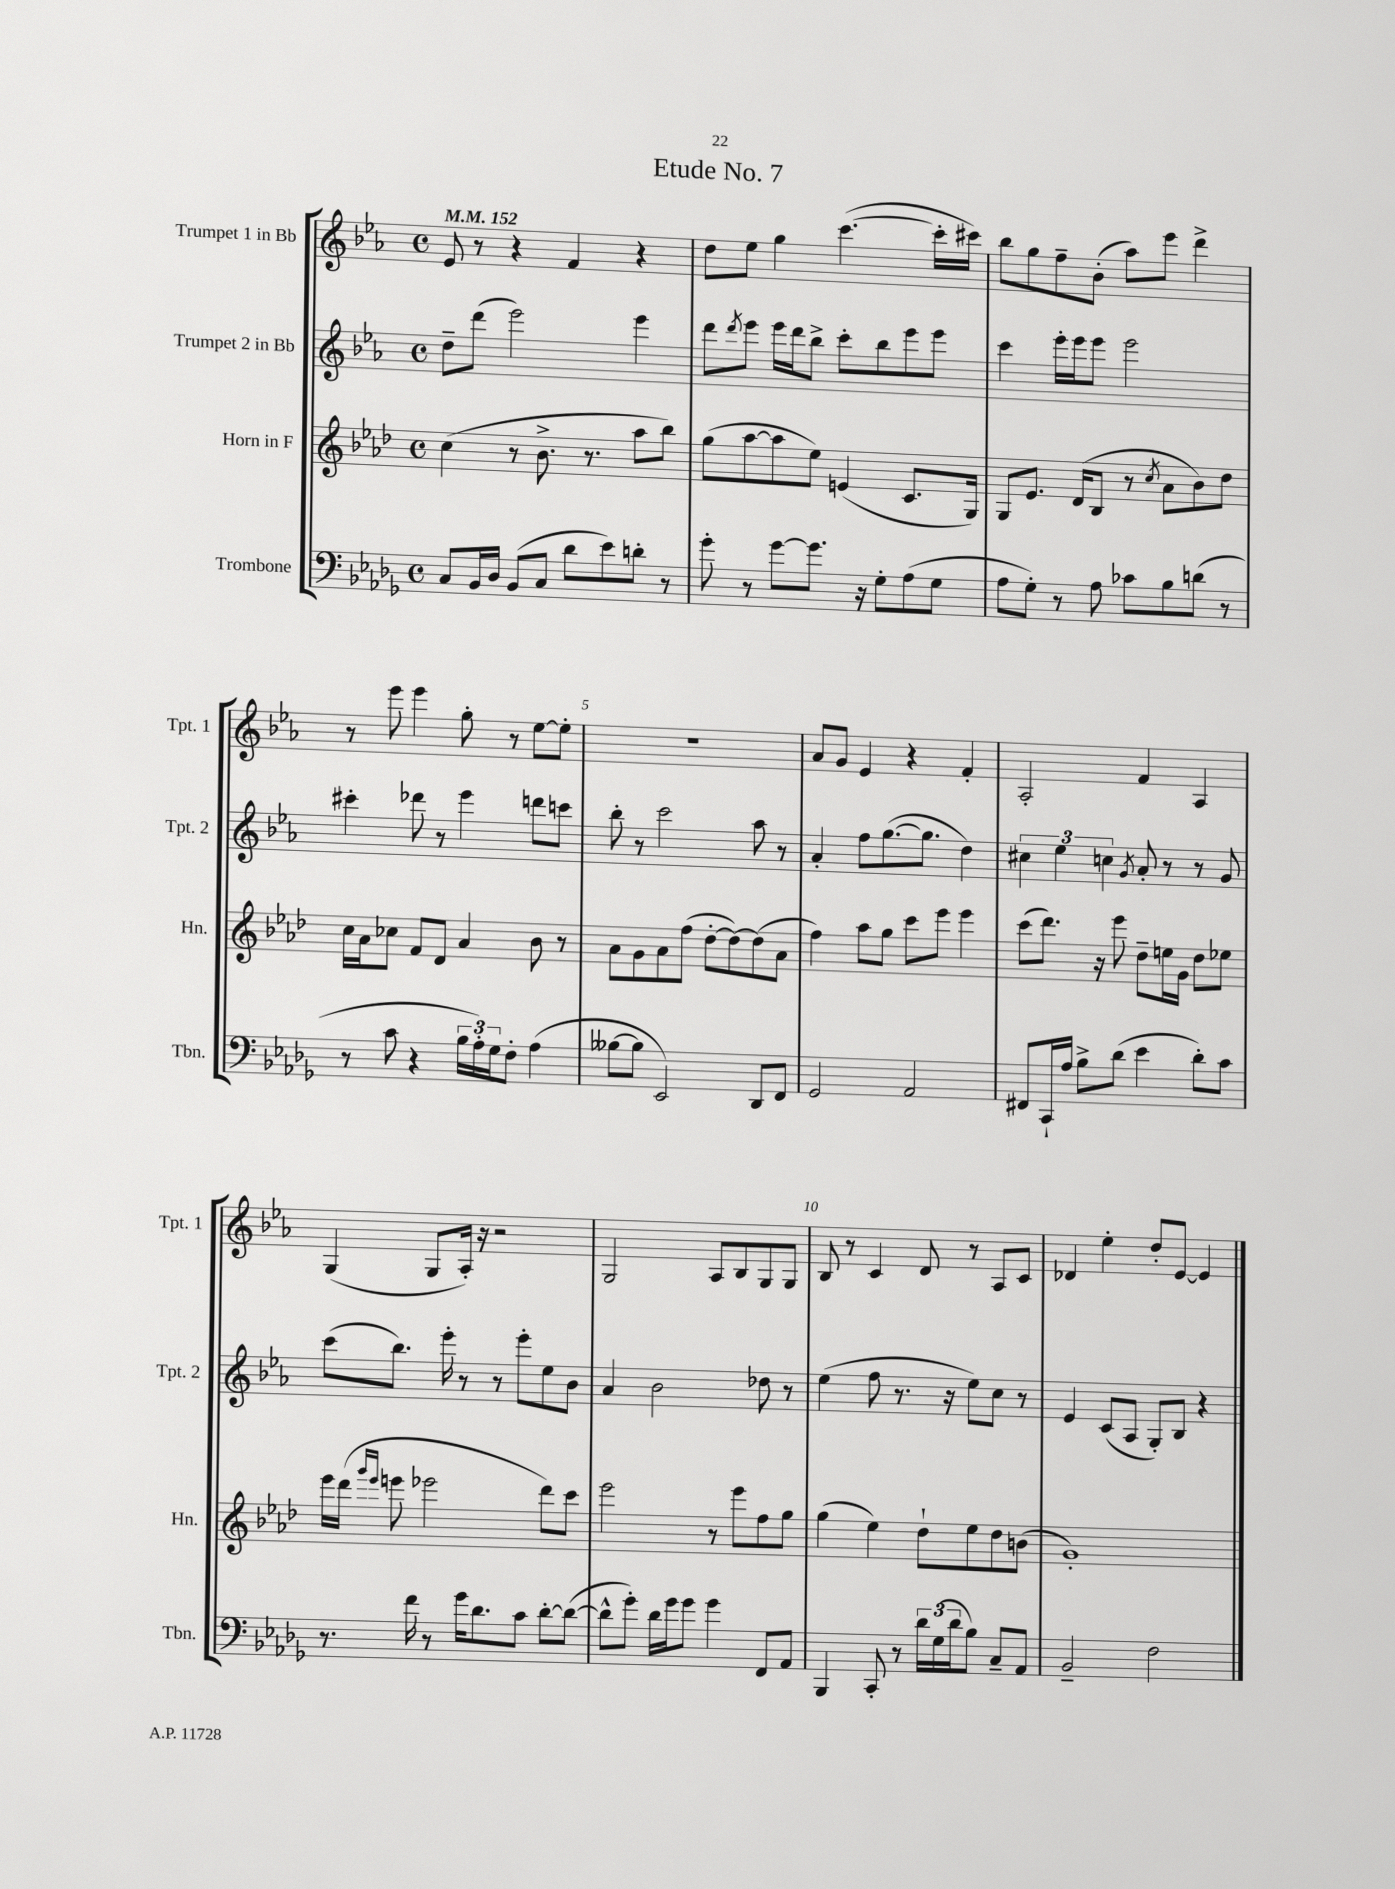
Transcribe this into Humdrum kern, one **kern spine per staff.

**kern	**kern	**kern	**kern
*part4	*part3	*part2	*part1
*staff4	*staff3	*staff2	*staff1
*I"Trombone	*I"Horn in F	*I"Trumpet 2 in Bb	*I"Trumpet 1 in Bb
*I'Tbn.	*I'Hn.	*I'Tpt. 2	*I'Tpt. 1
*clefF4	*clefG2	*clefG2	*clefG2
*k[b-e-a-d-g-]	*k[b-e-a-d-]	*k[b-e-a-]	*k[b-e-a-]
*M4/4	*M4/4	*M4/4	*M4/4
*met(c)	*met(c)	*met(c)	*met(c)
*MM152	*MM152	*MM152	*MM152
=1	=1	=1	=1
8C/L	(4cc\	8dd~\L	8e-/
16BB-/L	.	(8ddd\J	8r
16D-/JJ	.	.	.
(8BB-/L	8r	2eee-\)	4r
8C/J	8.b-^\	.	.
8d-\L	.	.	4f/
.	8.r	.	.
8e-\)	.	.	.
8dn'\J	8aa-\L	4eee-\	4r
8r	8bb-\J)	.	.
=2	=2	=2	=2
8g-'\	(8gg\L	8ddd\L	8dd\L
.	.	8qddd/	.
8r	[8aa-\	8eee-\J	8ee-\J
[8g-\L	8aa-\]	16eee-\LL	4gg\
.	.	16ddd\J	.
8.g-\J]	8ee-\J)	8bb-^\J	.
.	(4en/	8ccc'\L	([4.ccc\
16r	.	.	.
8G-'\L	.	8bb-\	.
(8A-\	8.c/L	8eee-\	.
8G-\J	.	8eee-\J	16ccc'\LL]
.	16G/Jk)	.	16ccc#X\JJ)
=3	=3	=3	=3
8A-\L	8G/L	4ccc\	8bb-\L
8G-'\J)	8.e-/J	.	8gg\
8r	.	16eee-'\LL	8ff~\
.	(16d-/KL	16eee-\J	.
8A-\	8B-/J	8eee-\J	(8b-'\J
8c-X\L	8r	2eee-\	8aa-\L)
.	8qcc/	.	.
8B-\	8a-\L	.	8eee-\J
(8dn\J	8b-\)	.	4ddd^\
8r	8dd-\J	.	.
!!LO:LB:g=z
=4	=4	=4	=4
8r	16cc\LL	4ccc#X'\	8r
.	16a-\J	.	.
8c\	8cc-X\J	.	8eee-\
4r	8f/L	8ddd-X\	4eee-\
.	8d-/J	8r	.
24B-\LL	4a-/	4eee-\	8gg'\
24A-'\)	.	.	.
24G-\J	.	.	.
8F'\J	.	.	8r
(4A-\	8b-\	8dddn\L	[8ee-\L
.	8r	8cccn\J	8ee-'\J]
=5	=5	=5	=5
[8B--X\L	8a-\L	8bb-'\	1r
8B--\J]	8g\	8r	.
2EE-/)	8a-\	2ccc\	.
.	(8ff\J	.	.
.	[8dd-'\L	.	.
.	8dd-\_)	.	.
8DD-/L	(8dd-\]	8aa-\	.
8FF/J	8a-\J	8r	.
=6	=6	=6	=6
2GG-/	4ff\)	4a-'/	8a-/L
.	.	.	8g/J
.	8aa-\L	8ff\L	4e-/
.	8gg\J	([8.gg\	.
2AA-/	8ccc\L	.	4r
.	.	8.gg\J]	.
.	8eee-\J	.	.
.	4eee-\	4dd\)	4f'/
=7	=7	=7	=7
8FF#X/L	(8ccc\L	6cc#X\	2A-'/
16CC`/L	8.ddd-\J)	.	.
.	.	6ee-\	.
16A-/JJ	.	.	.
8B-^\L	.	.	.
.	16r	.	.
.	.	6ccn\	.
(8d-\J	8eee-\	.	.
.	.	8qg/	.
4e-\	8dd-~\L	8a-'/	4f/
.	16een\L	8r	.
.	16g\JJ	.	.
8d-'\L)	8dd-\L	8r	4A-/
8c\J	8ee-X\J	8g/	.
!!LO:LB:g=z
=8	=8	=8	=8
8.r	16eee-\LL	(8ccc\L	(4G/
.	(16ddd-\JJ	.	.
.	16qqggg/LL	.	.
.	16qqeee-/JJ	.	.
.	8eeen\	8.bb-\J)	.
16f\	.	.	.
8r	2eee-X\	.	8G/L
.	.	16eee-'\	.
16g-\KL	.	8r	16A-'/Jk)
8.d-\	.	.	16r
.	.	8r	2r
8c\J	.	8eee-'\L	.
[8d-'\L	8ddd-\L)	8ee-\	.
(8d-\J_	8ccc\J	8b-\J	.
=9	=9	=9	=9
8d-^^\L]	2eee-\	4a-/	2G/
8g-'\J)	.	.	.
16d-\LL	.	2b-\	.
16g-\J	.	.	.
8g-\J	.	.	.
4g-\	8r	.	8A-/L
.	8eee-\L	.	8B-/
8FF/L	8ff\	8dd-X\	8G/
8AA-/J	8gg\J	8r	8G/J
=10	=10	=10	=10
4BBB-/	(4gg\	(4ee-\	8B-/
.	.	.	8r
8CC'/	4ee-\)	8ff\	4c/
8r	.	8.r	.
24d-\LL	8dd-`\L	.	8d/
(24G-\	.	.	.
.	.	16r	.
24d-\J	.	.	.
8B-\J)	8ee-\	8ee-\L)	8r
8C~/L	8dd-\	8cc\J	8A-/L
8AA-/J	(8bn\J	8r	8c/J
=11	=11	=11	=11
2BB-~/	1g')	4e-/	4d-X/
.	.	(8c/L	4ee-'\
.	.	8A-/J	.
2F\	.	8G'/L)	8dd'/L
.	.	8B-/J	[8e-/J
.	.	4r	4e-/]
==	==	==	==
*-	*-	*-	*-
